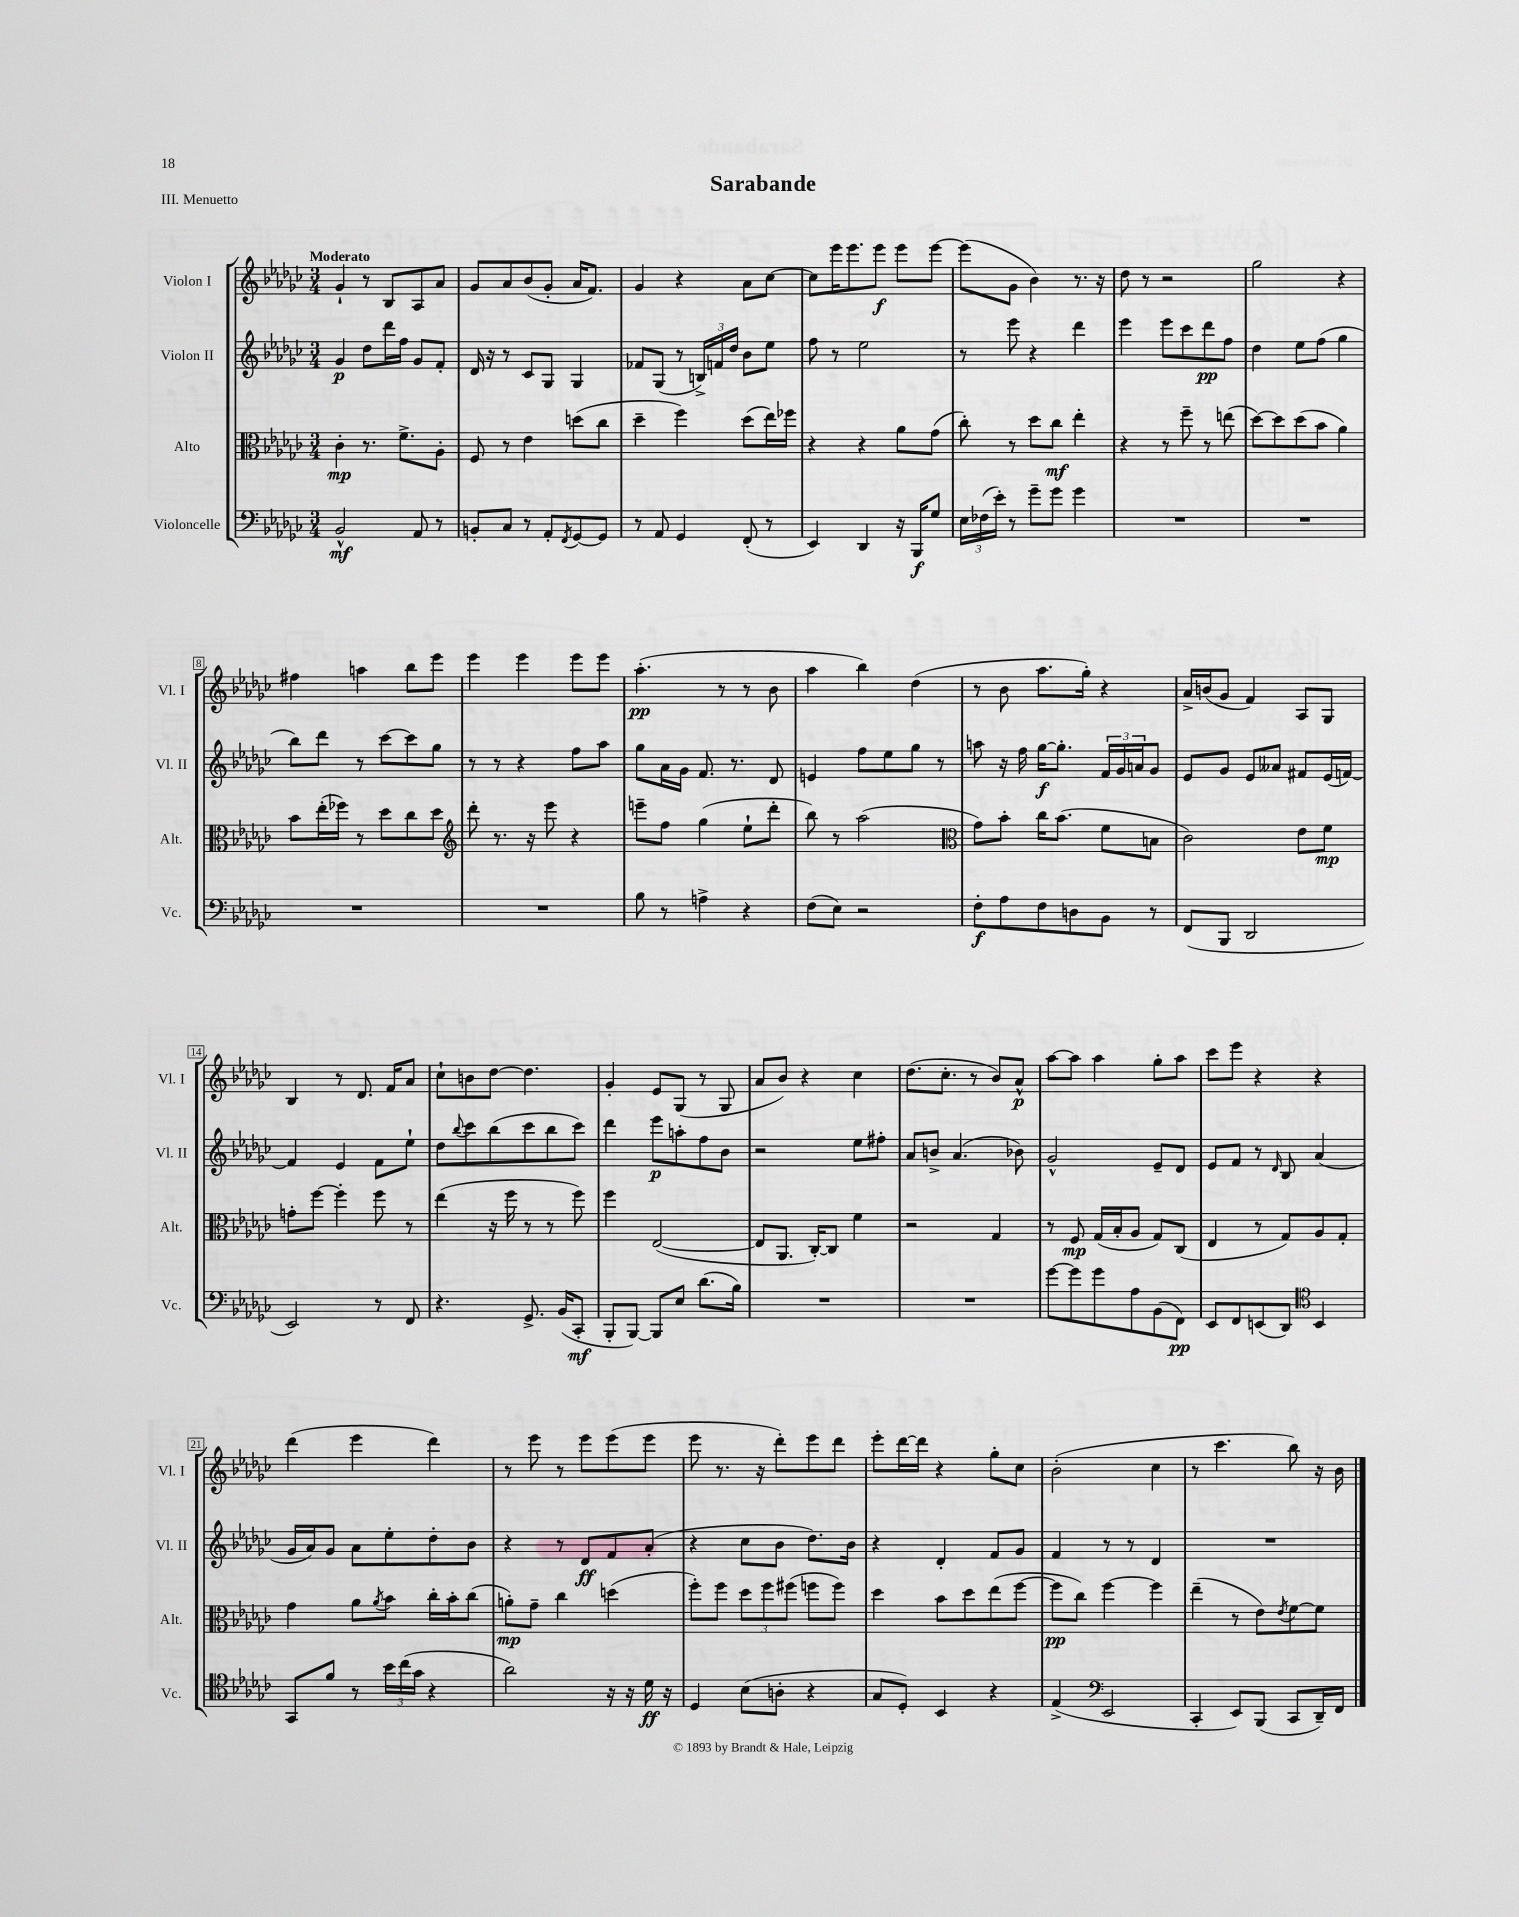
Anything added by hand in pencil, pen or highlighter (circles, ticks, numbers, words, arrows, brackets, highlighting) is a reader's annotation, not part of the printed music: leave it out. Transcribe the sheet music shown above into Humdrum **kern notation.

**kern	**kern	**kern	**kern
*staff4	*staff3	*staff2	*staff1
*clefF4	*clefC3	*clefG2	*clefG2
*k[b-e-a-d-g-c-]	*k[b-e-a-d-g-c-]	*k[b-e-a-d-g-c-]	*k[b-e-a-d-g-c-]
*M3/4	*M3/4	*M3/4	*M3/4
2BB-^^	4c-'	4g-	4g-`
.	8.r	8dd-	8r
.	.	16ddd-	8B-
.	8.f^	16ff	.
8AA-	.	8g-	8A-
8r	8A-'	8f'	8a-
=	=	=	=
8BB'	8F	16d-	8g-
.	.	16r	.
8C-	8r	8r	8a-
8r	4e-	8c-	(8b-
8AA-'	.	8G-	8g-'
8qFF	.	.	.
[8GG-	(8dd	4G-	16a-
.	.	.	8.f)
8GG-]	8cc-	.	.
=	=	=	=
8r	4dd-~	8f-	4g-
8AA-	.	(8G-	.
4GG-	4ff)	8r	4r
.	.	24B^)	.
.	.	24f	.
.	.	24dd-	.
(8FF'	(8dd-	8b-	8a-
8r	16ee-)	8ee-	[8cc-
.	16ff-	.	.
=	=	=	=
4EE-)	4r	8ff	8cc-]
.	.	8r	16eee-
.	.	.	8.eee-
4DD-	4r	2ee-	.
.	.	.	8eee-
16r	8a-	.	8eee-
16BBB-	.	.	.
8G-	(8g-	.	[8eee-
=	=	=	=
24E-	8cc-')	8r	(8eee-]
(24F-	.	.	.
24e-')	.	.	.
8r	8r	8eee-	8g-
8g-~	8dd-	4r	4b-)
8g-	8cc-	.	.
4g-	4ee-'	4ddd-	8.r
.	.	.	16r
=	=	=	=
2.r	4r	4eee-	8dd-
.	.	.	8r
.	8r	8eee-	2r
.	8ff~	8ccc-	.
.	8r	8ddd-	.
.	(8ee	8ff	.
=	=	=	=
2.r	[8dd-)	4dd-	2gg-
.	8dd-]	.	.
.	(8dd-	8ee-	.
.	8b-	(8ff	.
.	4a-)	4gg-	4r
=	=	=	=
2.r	8b-	8bb-)	4ff#
.	(16ee-'	8ddd-	.
.	16ff-)	.	.
.	8r	8r	4aa
.	8dd-	[8ccc-	.
.	8cc-	8ccc-]	8bb-
.	8dd-	8gg-	8eee-
=	=	=	=
*	*clefG2	*	*
2.r	8ddd-'	8r	4eee-
.	8.r	8r	.
.	.	4r	4eee-
.	16r	.	.
.	8eee-	.	.
.	4r	8ff	8eee-
.	.	8aa-	8eee-
=	=	=	=
8B-	8eee~	8gg-	(4.aa-'
8r	8ff	16a-	.
.	.	16g-	.
4A^	(4gg-	8.f	.
.	.	.	8r
.	.	8.r	.
4r	8ee-`	.	8r
.	8ddd-'	8d-	8b-
=	=	=	=
(8F	8bb-)	4e	4aa-
8E-)	8r	.	.
2r	(2aa-	8ff	4bb-)
.	.	8ee-	.
.	.	8gg-	(4dd-
.	.	8r	.
=	=	=	=
*	*clefC3	*	*
8F'	8g-)	8aa	8r
8A-	8b-'	16r	8b-
.	.	16ff	.
8F	16cc-	[16gg-	8.aa-
.	(8.b-	8.gg-']	.
8D	.	.	.
.	.	.	16gg-')
8BB-	8f	24f	4r
.	.	24g-	.
.	.	24a	.
8r	8B	8g-	.
=	=	=	=
(8FF	2c-)	8e-	16a-^
.	.	.	(16b
8BBB-	.	8g-	8g-
2DD-	.	8e-	4f)
.	.	8a--	.
.	8e-	8f#	8A-
.	8f	(16e-	8G-
.	.	[16f)	.
=	=	=	=
2EE-)	8g'	4f]	4B-
.	[8ff	.	.
.	4ff']	4e-	8r
.	.	.	8.d-
8r	8ff	8f	.
.	.	.	16f
8FF	8r	8ee-`	8a-
=	=	=	=
4.r	(4ee-	8dd-	8cc-`
.	.	8qqbb-	.
.	.	8ccc-	8b
.	16r	(8bb-	[8dd-
.	16ff	.	.
8.GG-^	8r	8ccc-	4.dd-]
.	8r	8bb-	.
(16BB-	.	.	.
8CC-'	8ff)	8ccc-)	.
=	=	=	=
8BBB-'	4ff	4ddd-	4g-'
[8BBB-)	.	.	.
8BBB-]	([2E-	8eee-	8e-
8E-	.	8aa'	(8G-
(8.d-	.	8ff	8r
.	.	8b-	8G-
16B-)	.	.	.
=	=	=	=
2.r	8E-]	2r	8a-
.	8.AA-	.	8b-)
.	.	.	4r
.	[16C-')	.	.
.	8C-]	.	.
.	4f	8ee-	4cc-
.	.	8ff#'	.
=	=	=	=
2.r	2r	8a-	(8.dd-
.	.	8b^	.
.	.	.	8.cc-'
.	.	(4.a-	.
.	.	.	8r
.	4G-	.	8b-)
.	.	8b-)	8a-^^
=	=	=	=
[8g-	8r	2g-^^	[8aa-
8g-]	8F	.	8aa-]
8g-	(16G-	.	4aa-
.	16B-'	.	.
8A-	8A-	.	.
(8BB-	8G-)	8e-~	8gg-'
8FF)	(8C-	8d-	8aa-
=	=	=	=
8EE-	4E-	8e-	8ccc-
8FF	.	8f	8eee-
(8EE	8r	8r	4r
.	.	16qqd-	.
8DD-)	8G-)	8B-	.
*clefC4	*	*	*
4BB-	8A-	(4a-	4r
.	8G-'	.	.
=	=	=	=
8GG-	4g-	16g-	(4ddd-
.	.	16a-)	.
8f	.	8g-	.
8r	8a-	8a-	4eee-
.	8qa-	.	.
24b-	8b-	8ee-'	.
(24cc-	.	.	.
24g-	.	.	.
4r	16cc-'	8dd-'	4ddd-)
.	16b-'	.	.
.	(8cc-	8b-	.
=	=	=	=
2a-)	8a')	4r	8r
.	8g-~	.	8eee-
.	4cc-	8r	8r
.	.	8d-	8eee-
16r	(4dd	8f	(8eee-
16r	.	.	.
16d-	.	(8a-'	8eee-
16r	.	.	.
=	=	=	=
4D-	8ff')	4r	8eee-
.	8ff	.	8.r
(8B-	12dd-	8cc-	.
.	.	.	16r
.	12ff	.	.
8A'	.	8b-	8ddd-')
.	(12ff#	.	.
4r	8ff	8.dd-)	8eee-
.	8ff)	.	8ddd-
.	.	16b-	.
=	=	=	=
8G-	4dd-	4r	8eee-'
8D-')	.	.	[16ddd-
.	.	.	16ddd-]
4BB-	8b-	4d-'	4r
.	8dd-	.	.
4r	(8ee-	8f	8gg-'
.	[8ff	8g-	8cc-
=	=	=	=
(4E-^	8ff]	4f	(2b-'
.	8cc-)	.	.
*clefF4	*	*	*
2EE-	[4ff	8r	.
.	.	8r	.
.	4ff]	4d-	4cc-
=	=	=	=
4CC-'	(4ee-~	2.r	8r
.	.	.	4.ccc-
8EE-)	8r	.	.
(8BBB-	8e-)	.	.
.	8qe-	.	.
8CC-	[8f	.	8bb-)
16DD-~)	8f]	.	16r
16FF	.	.	16b-
==	==	==	==
*-	*-	*-	*-
